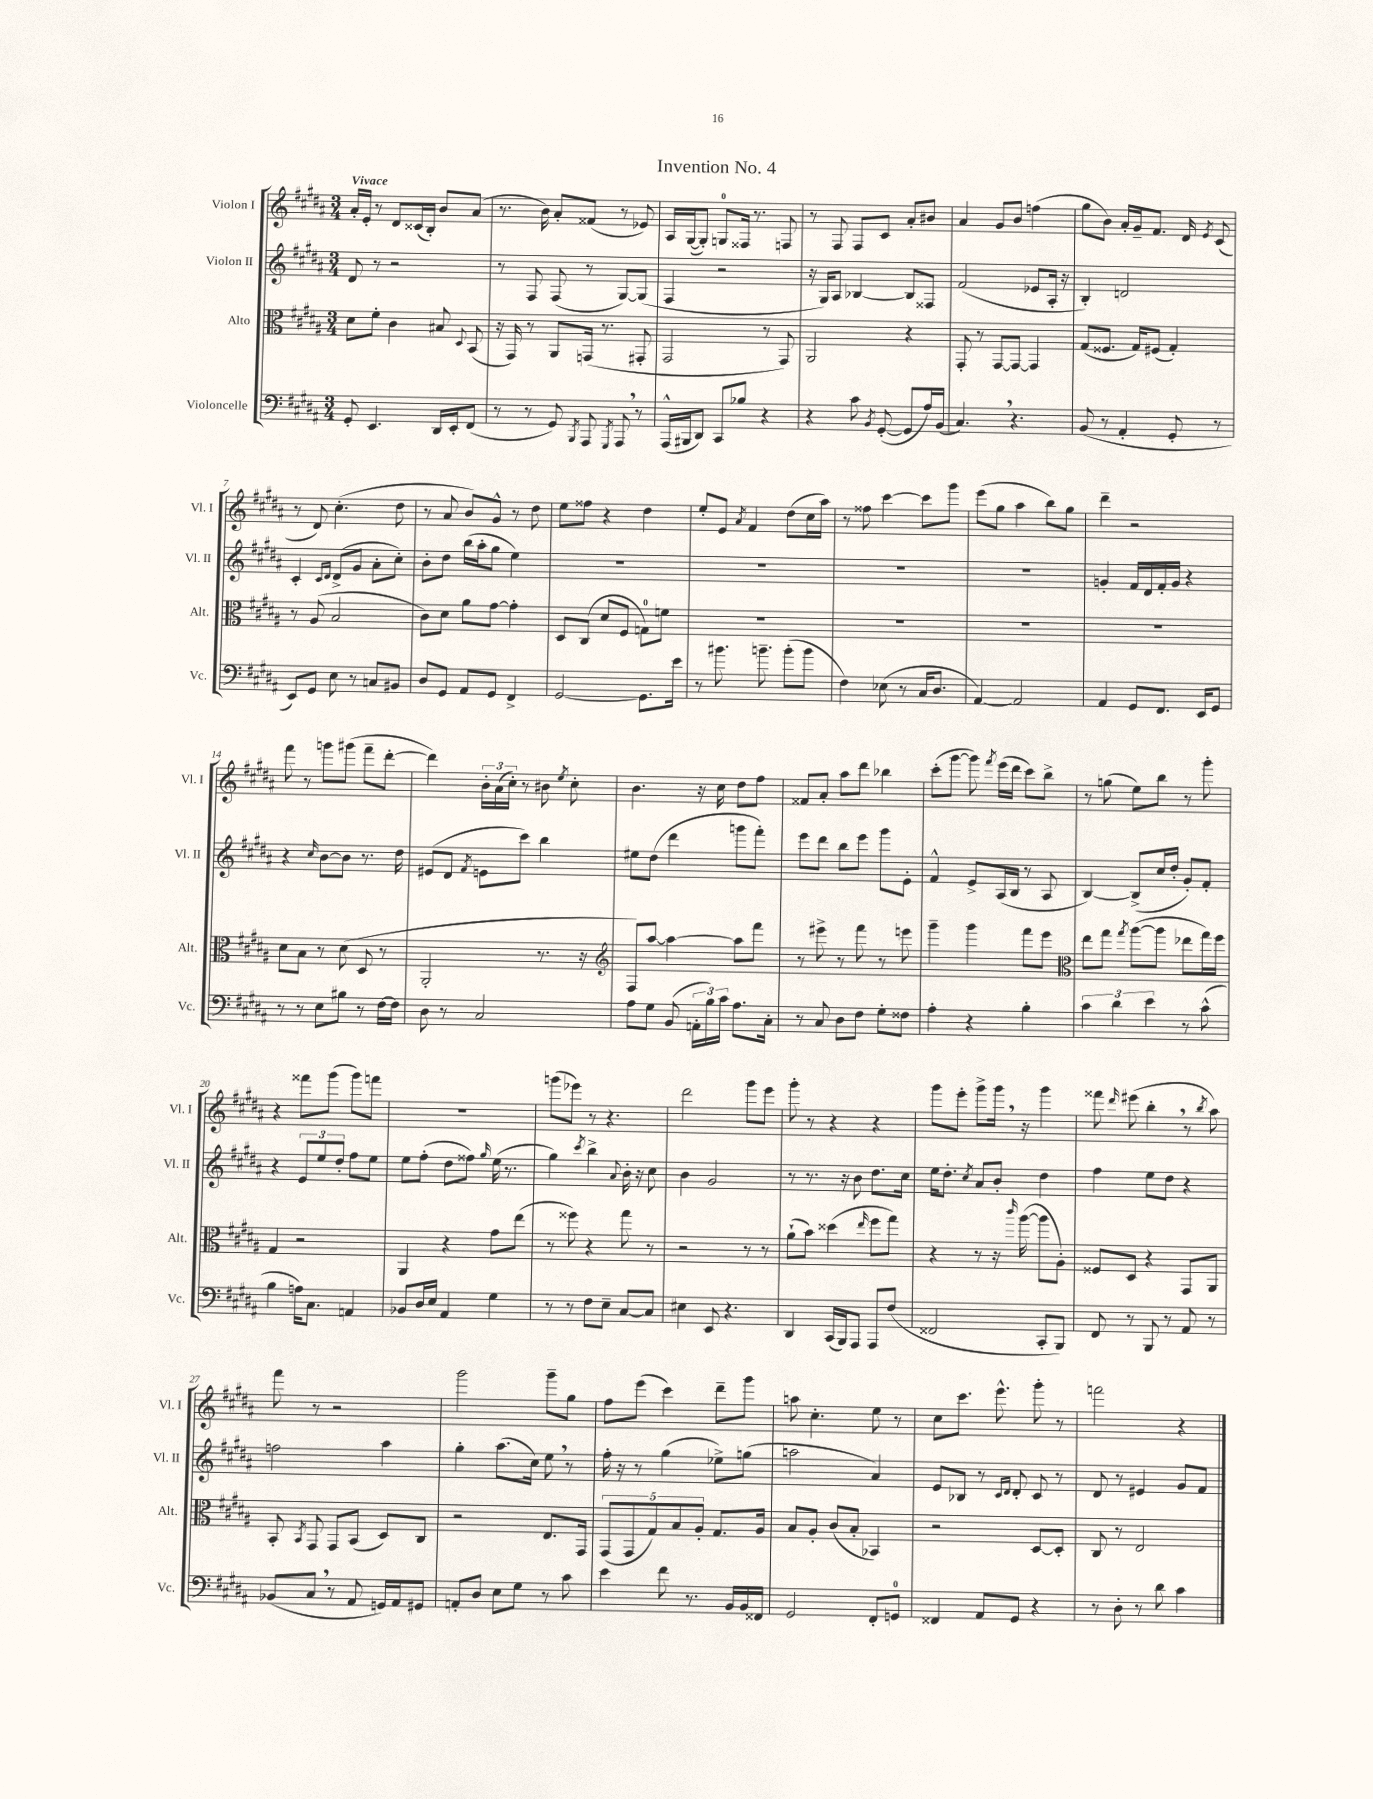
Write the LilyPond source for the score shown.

\header { title = "Invention No. 4" }
<<
\new StaffGroup <<
\new Staff = "s0" \with { instrumentName = "Violon I" shortInstrumentName = "Vl. I" } {
    \clef treble \key b \major \numericTimeSignature \time 3/4 \tempo "Vivace"
    \autoBeamOff ais'16[-. e'16]-. r8 dis'8[ cisis'16( b16]-.) b'8[ ais'8]( |
    r8. b'16) ais'8[-. fisis'8]( r8 ees'8) |
    ais16[ gis16~( gis8]-.) g8[-0 fisis16] r8. f8 |
    r8 fis8 fis8[ cis'8] ais'8[-. bis'8] |
    ais'4 gis'8[ b'8] f''4( |
    gis''8[ b'8]) ais'16[-. gis'16-- fis'8.] dis'16 \acciaccatura { e'8 } cis'8( |
    r8 dis'8) cis''4.-.( dis''8 |
    r8 ais'8 b'8[) gis'8]-^ r8 dis''8 |
    e''8[ fisis''8] r4 dis''4 |
    e''8[-. e'8] \acciaccatura { ais'8 } fis'4 dis''8[( cis''16 ais''16]) |
    r8 fisis''8 cis'''4~ cis'''8[ gis'''8] |
    e'''8[( gis''8] ais''4 b''8[) gis''8] |
    dis'''4-- r2 |
    fis'''8 r8 g'''8[ gis'''8]( fis'''8[-- dis'''8]~-. |
    dis'''4) \tuplet 3/2 { b'16[-. ais'16( cis''16]-.) } r8 bis'8 \acciaccatura { e''8 } cis''8-. |
    b'4. r16 cis''16 dis''8[ fis''8] |
    fisis'8[ ais'8]-. ais''8[ dis'''8] bes''4 |
    cis'''8[-.( gis'''8]~ gis'''8) \acciaccatura { fis'''8 } e'''16[( dis'''16] cis'''8[) b''8]-> |
    r8 g''8( e''8[) b''8] r8 gis'''8-. |
    r4 fisis'''8[ gis'''8]( gis'''8[) f'''8] |
    R2. |
    g'''8[( ees'''8]) r8 r4. |
    dis'''2 gis'''8[ e'''8] |
    gis'''8-. r8 r4 r4 |
    gis'''8[ e'''8]-. gis'''8[-> gis'''16] \breathe r16 gis'''4 |
    fisis'''8 \grace { dis'''16 } eis'''8( b''4-. \breathe r8 \acciaccatura { b''8 } ais''8) |
    fis'''8 r8 r2 |
    gis'''2 gis'''8[-- gis''8] |
    fis''8[ e'''8]( cis'''4) dis'''8[-- gis'''8] |
    a''8 cis''4.-. e''8 r8 |
    cis''8[ cis'''8.] e'''8.-^ gis'''8-. r8 |
    f'''2 r4 \bar "|." |
}
\new Staff = "s1" \with { instrumentName = "Violon II" shortInstrumentName = "Vl. II" } {
    \clef treble \key b \major \numericTimeSignature \time 3/4
    \autoBeamOff dis'8 r8 r2 |
    r8 fis8 fis8( r8 gis8[~) gis8]( |
    fis4 r2 |
    r16 gis16[) ais8] bes4~ bes8[ fisis8] |
    fis'2( ees'8[ ais16]-. r16 |
    b4-.) d'2 |
    cis'4-. \grace { cis'16[ dis'16] } dis'8[->( gis'8] ais'8[-. cis''8]-.) |
    b'8[-. dis''8] b''16[( ais''16-. gis''8] e''4) |
    R2. |
    R2. |
    R2. |
    R2. |
    g'4-. fis'16[ dis'16 fis'16-. g'16] r4 |
    r4 \grace { cis''16 } b'8[~ b'8] r8. dis''16 |
    eis'8[( dis'8] \acciaccatura { fis'8 } e'8[ cis'''8]) b''4 |
    eis''8[ dis''8]( dis'''4 g'''8[ fis'''8]-.) |
    e'''8[ dis'''8] b''8[ e'''8] gis'''8[ e'8]-. |
    fis'4-^ e'8[-> ais16( b16] r8 ais8 |
    b4~) b8[->( cis''16 dis''16]-. gis'8[-.) fis'8]-. |
    r4 \tuplet 3/2 { e'8[ e''8 dis''8]-. } fis''8[ e''8] |
    e''8[ fis''8]-.( dis''8[ fisis''8]) \grace { gis''16 } e''16( r8. |
    gis''4) \acciaccatura { cis'''8 } b''4-> \appoggiatura { ais'8 } b'16-. r16 cis''8 |
    b'4 gis'2 |
    r8 r8. r16 b'8 dis''8.[ cis''16] |
    e''16[ dis''8.]-. \acciaccatura { cis''8 } ais'8[ b'8]-. dis''4 |
    fis''4 e''8[ dis''8] r4 |
    f''2 ais''4 |
    gis''4-. ais''8.[( cis''16]) e''8 \breathe r8 |
    fis''16-. r16 r8 gis''4( ees''8[->) g''8]( |
    a''2 ais'4) |
    e'8[ bes8] r8 \grace { cis'16[ dis'16] } dis'8-. cis'8 r8 |
    dis'8 r8 eis'4 gis'8[ fis'8] \bar "|." |
}
\new Staff = "s2" \with { instrumentName = "Alto" shortInstrumentName = "Alt." } {
    \clef alto \key b \major \numericTimeSignature \time 3/4
    \autoBeamOff dis'8[ fis'8]-. cis'4 bis8 \appoggiatura { dis8 } b,8( |
    r16 gis,16) r8 ais,8[ g,16]( r8. gis,8-. |
    gis,2 r8 gis,8) |
    ais,2 r4 |
    gis,8-. r8 gis,8[~ gis,8]~ gis,4 |
    gis8[( fisis8.] gis16[) fis8]( gis4-.) |
    r8 ais8( b2 |
    cis'8[) dis'8] ais'8[ gis'8]~ gis'4-. |
    dis8[ cis8]( dis'8[ fis8] g8[-0) f'8] |
    R2. |
    R2. |
    R2. |
    R2. |
    dis'8[ b8] r8 dis'8( dis8 r8 |
    ais,2-. r8. r16 |
    \clef treble fis8[) ais''8]~ ais''4~ ais''8[ fis'''8] |
    r8 eis'''8-> r8 fis'''8 r8 e'''8 |
    gis'''4-- gis'''4 fis'''8[ e'''8] |
    \clef alto e''8[ gis''8] \acciaccatura { gis''8 } ais''8[~( ais''8] ees''8[ gis''16) fis''16] |
    gis4 r2 |
    ais,4 r4 gis'8[ e''8]( |
    r8 fisis''8) r4 gis''8 r8 |
    r2 r8 r8 |
    ais'8[-!( b'8]) disis''4( \grace { e''16 } fis''8[ gis''8]) |
    r4 r8 r16 \grace { cis'''16 } ais''16~( ais''8[ ais8]-.) |
    fisis8[ dis8] r4 gis,8[ ais,8] |
    b,8-. \acciaccatura { b,8 } gis,8 gis,8[ b,8]( dis8[) cis8] |
    r2 e8.[ gis,16] |
    \tuplet 5/4 { gis,8[( gis,8 gis8) b8 ais8]-. } gis8.[ ais16] |
    b8[ ais8]-. cis'8[( b8]-. bes,4) |
    r2 dis8[~ dis8]-. |
    cis8 r8 e2 \bar "|." |
}
\new Staff = "s3" \with { instrumentName = "Violoncelle" shortInstrumentName = "Vc." } {
    \clef bass \key b \major \numericTimeSignature \time 3/4
    \autoBeamOff gis,8-. e,4. dis,16[ e,16-. fis,8]( |
    r8 r8 gis,8) \acciaccatura { b,,8 } ais,,8 \acciaccatura { gis,,8 } ais,,8 \breathe r8 |
    ais,,16[-^( bis,,16 dis,8]) cis,8[ bes8] r4 |
    r4 cis'8 \acciaccatura { b,8 } gis,8~-.( gis,8[ ais16) b,16]( |
    cis4.) \breathe r4. |
    b,8( r8 ais,4-. gis,8-. r8 |
    e,8[) gis,8] e8 r8 c8[ bis,8] |
    dis8[ gis,8] ais,8[ gis,8] fis,4-> |
    gis,2~ gis,8.[ e'16] |
    r8 bis'8. b'8.-- b'8[-.( b'8] |
    fis4) ees8( r8 cis16[ dis8.] |
    ais,4~) ais,2 |
    ais,4 gis,8[ fis,8.] e,16[ gis,8] |
    r8 r8 e8[ bis8] r8 fis16[~ fis16] |
    dis8 r8 cis2 |
    ais8[ gis8] b,8( \tuplet 3/2 { a,16[-. b16) cis'16] } ais8.[ cis16]-. |
    r8 cis8 dis8[ fis8] gis8[-. fisis8] |
    ais4-. r4 b4-. |
    \tuplet 3/2 { cis'4 dis'4 e'4 } r8 cis'8-^( |
    b4 a16[) cis8.] a,4 |
    bes,8[ dis16 e16] ais,4 gis4 |
    r8 r8 fis8[ e8]-- cis8[~ cis8] |
    eis4 e,8 r4. |
    dis,4 cis,16[( b,,16) ais,,8] ais,,8[ fis8]( |
    fisis,2 cis,8[-. b,,8]) |
    fis,8 r8 b,,8 r8 ais,8 r8 |
    bes,8[( cis8] \breathe r8 ais,8 g,16[) ais,16 gis,8] |
    a,8[-. dis8] e8[ gis8] r8 cis'8 |
    e'4 fis'8 r8. b,16[ b,16 fisis,16] |
    gis,2 fis,8[-. g,8]-0 |
    fisis,4 ais,8[ gis,8] r4 |
    r8 dis8-. r8 dis'8 cis'4 \bar "|." |
}
>>
>>
